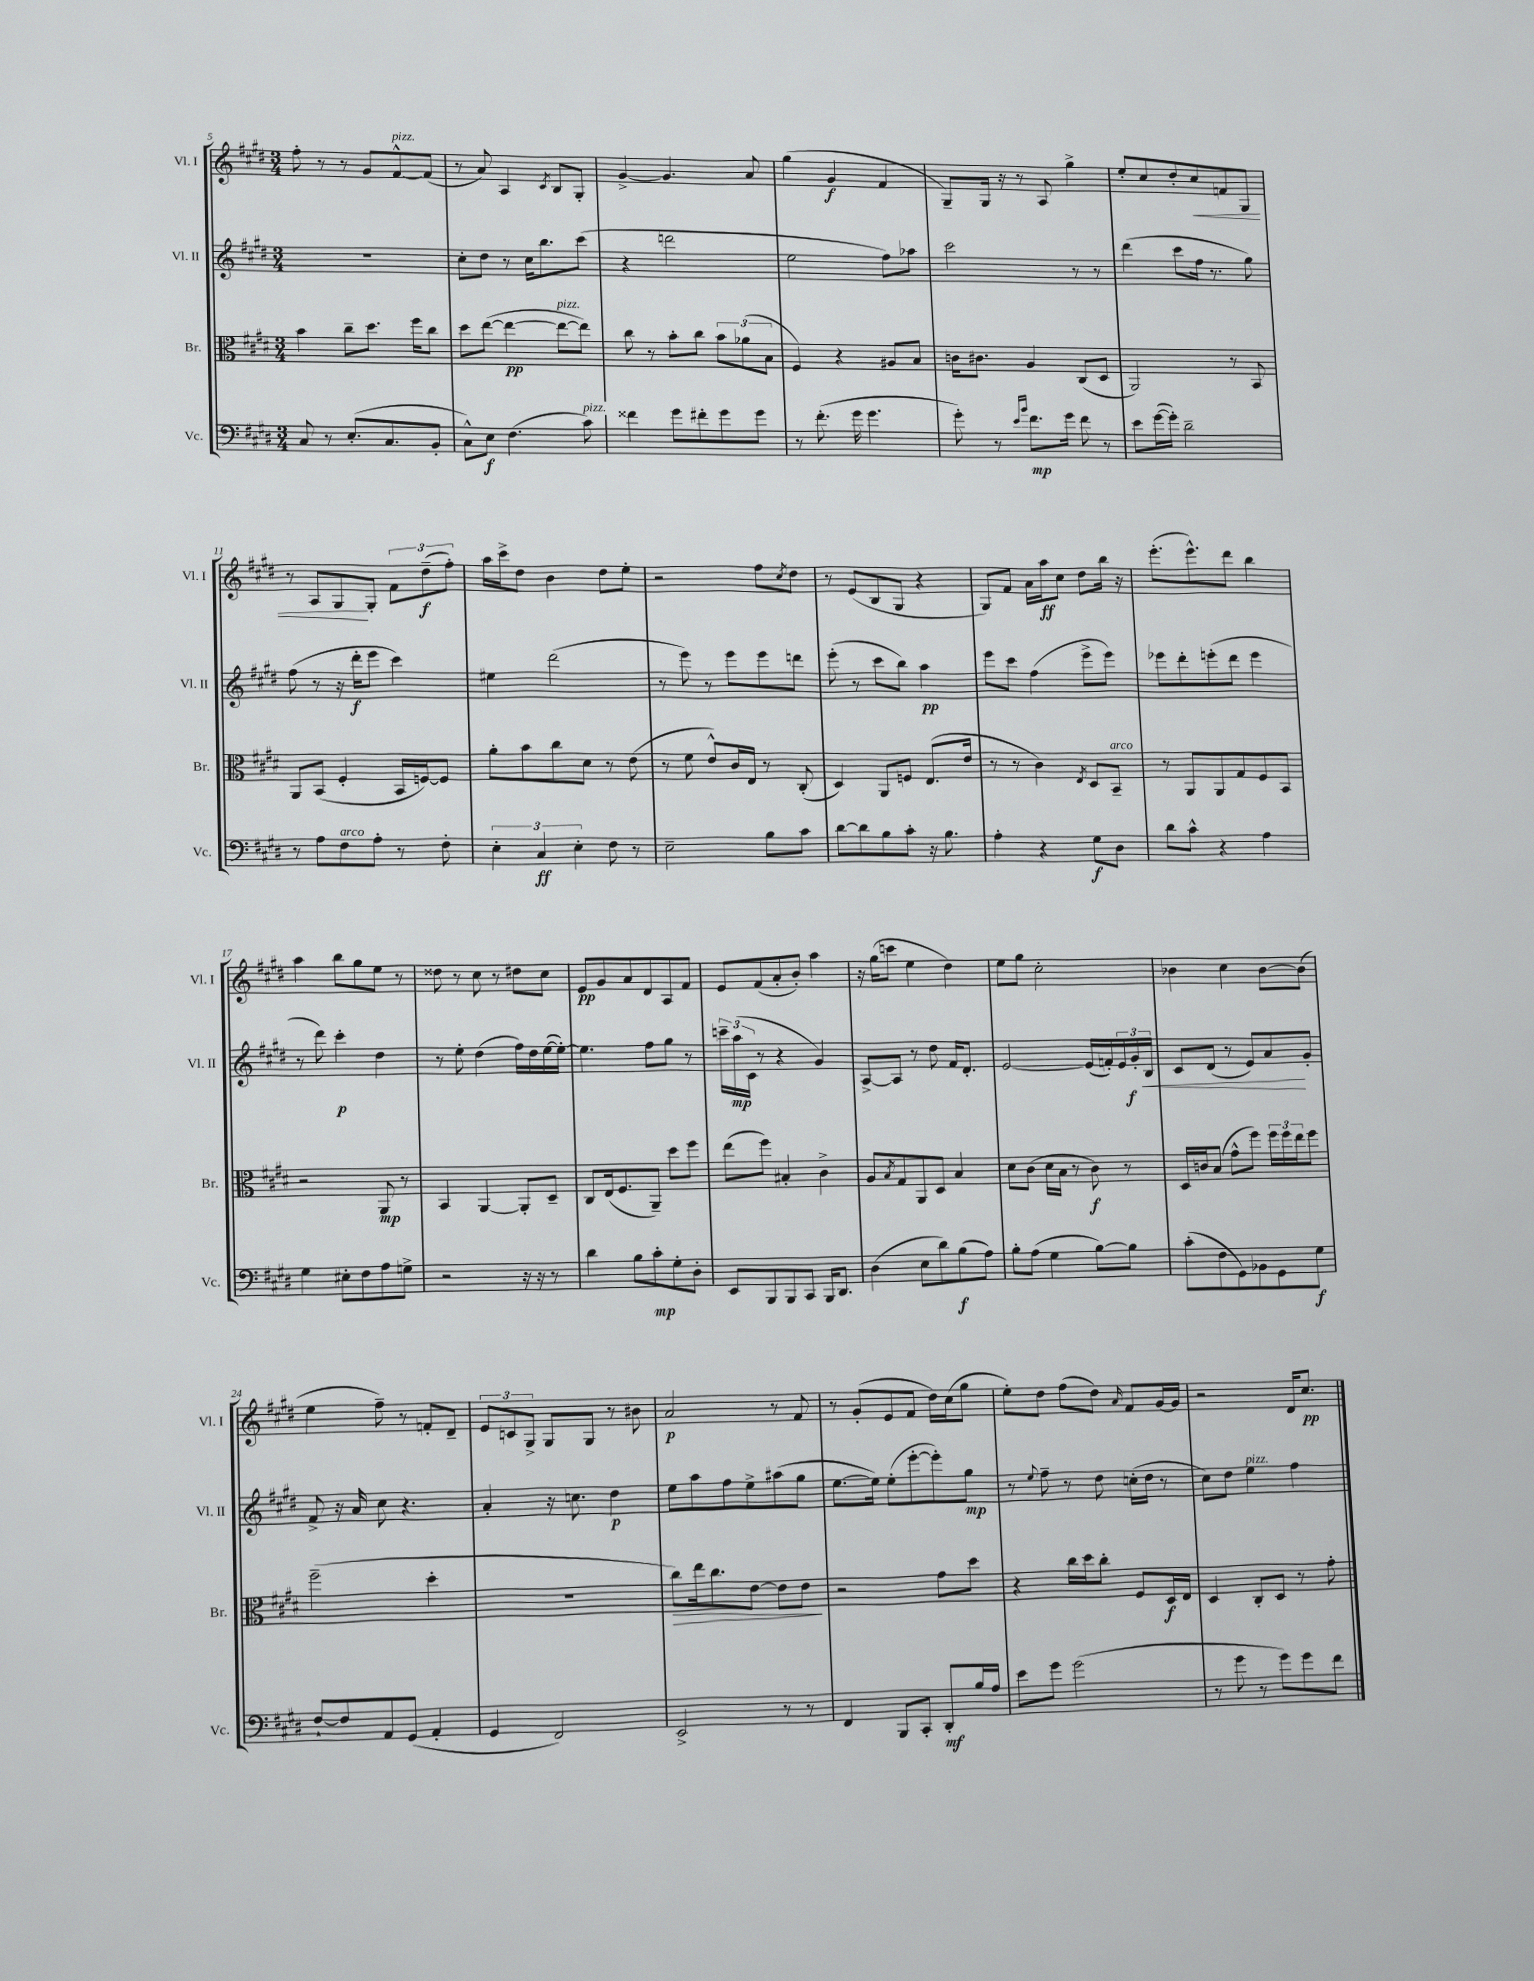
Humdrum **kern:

**kern	**dynam	**kern	**dynam	**kern	**dynam	**kern	**dynam
*part4	*part4	*part3	*part3	*part2	*part2	*part1	*part1
*staff4	*staff4	*staff3	*staff3	*staff2	*staff2	*staff1	*staff1
*I"Vc.	*	*I"Br.	*	*I"Vl. II	*	*I"Vl. I	*
*I'Vc.	*	*I'Br.	*	*I'Vl. II	*	*I'Vl. I	*
*clefF4	*	*clefC3	*	*clefG2	*	*clefG2	*
*k[f#c#g#d#]	*	*k[f#c#g#d#]	*	*k[f#c#g#d#]	*	*k[f#c#g#d#]	*
*M3/4	*	*M3/4	*	*M3/4	*	*M3/4	*
=5	=5	=5	=5	=5	=5	=5	=5
8C#/	.	4b\	.	2.r	.	8ff#'\	.
8r	.	.	.	.	.	8r	.
(8.E'/L	.	8cc#~\L	.	.	.	8r	.
.	.	8.dd#\J	.	.	.	8g#/L	.
8.C#/	.	.	.	.	.	.	.
!	!	!	!	!	!	!LO:TX:a:i:t=pizz.	!
.	.	.	.	.	.	[8f#^^/	.
.	.	16ff#\KL	.	.	.	.	.
8BB'/J	.	8cc#\J	.	.	.	(8f#/J]	.
=6	=6	=6	=6	=6	=6	=6	=6
8C#^^\L)	.	8dd#\L	.	8cc#'\L	.	8r	.
8E\J	f	([8ee\J	.	8dd#\J	.	8a/)	.
(4.F#\	.	4ee\_	pp	8r	.	4A/	.
.	.	.	.	16cc#\KL	.	.	.
.	.	.	.	8.bb\	.	.	.
.	.	.	.	.	.	8qc#/	.
!	!	!LO:TX:a:i:t=pizz.	!	!	!	!	!
.	.	8ee\L_	.	.	.	8B/L	.
!LO:TX:a:i:t=pizz.	!	!	!	!	!	!	!
8c#\)	.	8ee\J])	.	(8ccc#\J	.	8G#'/J	.
=7	=7	=7	=7	=7	=7	=7	=7
4f##X\	.	8cc#\	.	4r	.	[4g#^/	.
.	.	8r	.	.	.	.	.
8g#\L	.	8b'\L	.	2dddn\	.	4.g#/]	.
8f#X'\	.	8cc#\J	.	.	.	.	.
8g#\	.	12b\L	.	.	.	.	.
.	.	(12a-X\	.	.	.	.	.
8g#\J	.	.	.	.	.	8a/	.
.	.	12B\J	.	.	.	.	.
=8	=8	=8	=8	=8	=8	=8	=8
8r	.	4F#/)	.	2ee\	.	(4gg#\	.
(8.f#'\	.	.	.	.	.	.	.
.	.	4r	.	.	.	4g#/	f
16g#\	.	.	.	.	.	.	.
4.g#\	.	.	.	.	.	.	.
.	.	8A#X/L	.	8ff#\L)	.	4f#/	.
.	.	8B/J	.	8aa-X\J	.	.	.
=9	=9	=9	=9	=9	=9	=9	=9
8g#'\)	.	16cn\KL	.	2ccc#\	.	8G#~/L)	.
.	.	8.c#X\J	.	.	.	.	.
8r	.	.	.	.	.	16G#/Jk	.
.	.	.	.	.	.	16r	.
16qqe/LL	.	.	.	.	.	.	.
16qqb/JJ	.	.	.	.	.	.	.
8.f#\L	mp	4A/	.	.	.	8r	.
.	.	.	.	.	.	8A/	.
16g#\Jk	.	.	.	.	.	.	.
8f#\	.	(8C#/L	.	8r	.	4gg#^\	.
8r	.	8D#/J	.	8r	.	.	.
=10	=10	=10	=10	=10	=10	=10	=10
8e\L	.	2AA/)	.	(4ddd#\	.	8ee'/L	.
([16g#\L	.	.	.	.	.	8cc#/	.
16g#'\JJ])	.	.	.	.	.	.	.
2d#~\	.	.	.	8ccc#\L	.	8dd#'/	.
!	!	!	!	!	!	!	!LO:HP:b
.	.	.	.	16ff#\Jk	.	8cc#/	<
.	.	.	.	8.r	.	.	.
.	.	8r	.	.	.	8fn/	.
.	.	8BB/	.	8gg#\)	.	8G#/J	.
!!LO:LB:g=z
=11	=11	=11	=11	=11	=11	=11	=11
8r	.	8AA/L	.	(8ff#\	.	8r	.
8A\L	.	(8BB/J	.	8r	.	8A/L	.
!LO:TX:a:i:t=arco	!	!	!	!	!	!	!
8F#\	.	4F#'/	.	16r	.	8G#/	.
.	.	.	.	16ddd#'\KL	f	.	.
8A'\J	.	.	.	8eee\J	.	8G#'/J	[
8r	.	16BB/LL	.	4ccc#\)	.	12f#\L	.
.	.	[16Fn/J)	.	.	.	.	.
.	.	.	.	.	.	(12dd#~\	f
8F#'\	.	8F/J]	.	.	.	.	.
.	.	.	.	.	.	12ff#'\J)	.
=12	=12	=12	=12	=12	=12	=12	=12
6E'\	.	8a'\L	.	4ee#X\	.	16aa\LL	.
.	.	.	.	.	.	16ccc#^\J	.
.	.	8b\	.	.	.	8dd#\J	.
6C#/	ff	.	.	.	.	.	.
.	.	8cc#\	.	(2ddd#\	.	4b\	.
6E'\	.	.	.	.	.	.	.
.	.	8d#\J	.	.	.	.	.
8F#\	.	8r	.	.	.	8dd#\L	.
8r	.	(8e\	.	.	.	8ee'\J	.
=13	=13	=13	=13	=13	=13	=13	=13
2E~\	.	8r	.	8r	.	2r	.
.	.	8f#\	.	8eee\)	.	.	.
.	.	8e^^/L)	.	8r	.	.	.
.	.	16c#/L	.	8eee\L	.	.	.
.	.	16E/JJ	.	.	.	.	.
8B\L	.	8r	.	8eee\	.	8ff#\L	.
.	.	.	.	.	.	8qcc#/	.
8c#\J	.	(8C#'/	.	8dddn\J	.	8dd#\J	.
=14	=14	=14	=14	=14	=14	=14	=14
[8d#\L	.	4D#/)	.	(8eee'\	.	8r	.
8d#\]	.	.	.	8r	.	(8e/L	.
8B\	.	8AA/L	.	8ccc#\L	.	8B/	.
8c#'\J	.	8Fn/J	.	8bb\J)	.	8G#/J	.
16r	.	(8.E/L	.	4aa\	pp	4r	.
8.B\	.	.	.	.	.	.	.
.	.	16e/Jk	.	.	.	.	.
=15	=15	=15	=15	=15	=15	=15	=15
4A'\	.	8r	.	8eee\L	.	8G#/L)	.
.	.	8r	.	8ccc#\J	.	8f#/J	.
4r	.	4c#\)	.	(4ff#\	.	16a\LL	.
.	.	.	.	.	.	16aa\J	ff
.	.	.	.	.	.	8cc#\J	.
.	.	8qE/	.	.	.	.	.
8G#\L	f	8D#/L	.	8eee^\L	.	8dd#\L	.
!	!	!LO:TX:a:i:t=arco	!	!	!	!	!
8D#\J	.	8BB~/J	.	8eee\J)	.	16bb\Jk	.
.	.	.	.	.	.	16r	.
=16	=16	=16	=16	=16	=16	=16	=16
8d#\L	.	8r	.	8eee-X\L	.	(8.eee'\L	.
8c#^^\J	.	8AA/L	.	8ddd#'\	.	.	.
.	.	.	.	.	.	8.eee^^\)	.
4r	.	8AA/	.	(8eeen'\	.	.	.
.	.	8G#/	.	8ddd#\J	.	8ddd#\J	.
4A\	.	8F#/	.	4eee\	.	4bb\	.
.	.	8BB/J	.	.	.	.	.
!!LO:LB:g=z
=17	=17	=17	=17	=17	=17	=17	=17
4G#\	.	2r	.	8r	.	4aa\	.
.	.	.	.	8ddd#\)	.	.	.
8E#X'\L	.	.	.	4ccc#'\	p	8bb\L	.
8F#\	.	.	.	.	.	8gg#\	.
8A\	.	8AA/	mp	4dd#\	.	8ee\J	.
8Gn^\J	.	8r	.	.	.	8r	.
=18	=18	=18	=18	=18	=18	=18	=18
2r	.	4BB/	.	8r	.	8dd##X\	.
.	.	.	.	8ee'\	.	8r	.
.	.	[4AA/	.	(4dd#\	.	8cc#\	.
.	.	.	.	.	.	8r	.
16r	.	8AA'/L]	.	16ff#\LL)	.	8dd#X\L	.
16r	.	.	.	16dd#\	.	.	.
8r	.	8D#~/J	.	([16ee\	.	8cc#\J	.
.	.	.	.	16ee'\JJ_)	.	.	.
=19	=19	=19	=19	=19	=19	=19	=19
4d#\	.	8C#/L	.	4.ee\]	.	8e/L	pp
.	.	(16E/k	.	.	.	8g#/	.
.	.	8.F#/	.	.	.	.	.
8B\L	.	.	.	.	.	8a/	.
8c#'\	mp	8AA~/J)	.	8ff#\L	.	8d#/	.
8G#'\	.	8dd#\L	.	8gg#\J	.	8A/	.
8D#'\J	.	8ff#\J	.	8r	.	8f#/J	.
=20	=20	=20	=20	=20	=20	=20	=20
8EE/L	.	(8ee\L	.	24cccn~\LL	.	8e/L	.
.	.	.	.	(24aa\	mp	.	.
.	.	.	.	24c#\JJ	.	.	.
8BBB/	.	8ff#\J)	.	8r	.	(8f#/	.
8BBB/	.	4B#X'/	.	4r	.	8a'/	.
8CC#/J	.	.	.	.	.	8b'/J)	.
16BBB/KL	.	4c#^\	.	4g#/)	.	4aa\	.
8.DD#/J	.	.	.	.	.	.	.
=21	=21	=21	=21	=21	=21	=21	=21
(4D#\	.	8A/L	.	[8A^/L	.	16r	.
.	.	.	.	.	.	(16gg#\KL	.
.	.	8qB/	.	.	.	.	.
.	.	8G#/	.	8A/J]	.	8cccn\J	.
8E\L	.	8AA/	.	8r	.	4ee\	.
8d#\)	.	8D#/J	.	8dd#\	.	.	.
(8B\	f	4B/	.	16f#/KL	.	4dd#\)	.
.	.	.	.	8.d#'/J	.	.	.
8A\J)	.	.	.	.	.	.	.
=22	=22	=22	=22	=22	=22	=22	=22
8B'\L	.	8d#\L	.	[2e/	.	8ee\L	.
(8A\J	.	(8c#\J	.	.	.	8gg#\J	.
4G#\	.	16d#\LL	.	.	.	2cc#'\	.
.	.	16B\JJ	.	.	.	.	.
.	.	8r	.	.	.	.	.
[8B\L)	.	8c#\)	f	(16e/LL]	.	.	.
.	.	.	.	16fn'/)	.	.	.
8B\J]	.	8r	.	24e/	.	.	.
.	.	.	.	24g#'/	f	.	.
!	!	!	!	!	!LO:HP:b	!	!
.	.	.	.	24B/JJ	<	.	.
=23	=23	=23	=23	=23	=23	=23	=23
(8c#'\L	.	16D#/LL	.	8c#/L	.	4b-X\	.
.	.	16cn/J	.	.	.	.	.
8F#\	.	(8B/J	.	(8d#/J	.	.	.
8GG#\)	.	8g#^^\L	.	8r	.	4cc#\	.
8BB-X\	.	8ff#\J)	.	8e/L)	.	.	.
8GG#\	.	24ff#\LL	.	8a/	.	[8b-\L	.
.	.	24ff#\	.	.	.	.	.
.	.	24ee\J	.	.	.	.	.
8G#\J	f	8ff#\J	.	8g#'/J	[	(8b-\J]	.
!!LO:LB:g=z
=24	=24	=24	=24	=24	=24	=24	=24
[8F#`/L	.	(2ff#~\	.	8f#^/	.	4ee\	.
8F#/]	.	.	.	16r	.	.	.
.	.	.	.	16a/	.	.	.
8AA/	.	.	.	8cc#\	.	8ff#~\)	.
(8GG#/J	.	.	.	4.r	.	8r	.
4AA'/	.	4dd#'\	.	.	.	8fn'/L	.
.	.	.	.	.	.	8d#~/J	.
=25	=25	=25	=25	=25	=25	=25	=25
4GG#/	.	2.r	.	4a'/	.	12e/L	.
.	.	.	.	.	.	12cn/	.
.	.	.	.	.	.	12G#^/J	.
2FF#/)	.	.	.	16r	.	8G#/L	.
.	.	.	.	8.ccn\	.	.	.
.	.	.	.	.	.	8G#/J	.
.	.	.	.	4dd#\	p	8r	.
.	.	.	.	.	.	8b#X\	.
=26	=26	=26	=26	=26	=26	=26	=26
!	!	!	!LO:HP:b	!	!	!	!
2EE^/	.	8cc#\L)	>	8ee\L	.	2a/	p
.	.	16ee\k	.	8aa\	.	.	.
.	.	8.cc#\	.	.	.	.	.
.	.	.	.	8ff#\	.	.	.
.	.	[8e\J	.	8ee^\	.	.	.
8r	.	8e\L]	.	(8aa#X\	.	8r	.
8r	.	8e\J	.	8gg#\J	.	8f#/	.
.	.	.	]	.	.	.	.
=27	=27	=27	=27	=27	=27	=27	=27
4FF#/	.	2r	.	[8.ee\L	.	8r	.
.	.	.	.	.	.	(8g#'/L	.
.	.	.	.	16ee\Jk])	.	.	.
8BBB/L	.	.	.	(8ee'\L	.	8e/	.
8CC#'/J	.	.	.	[8eee'\	.	8f#/J	.
8DD#'/L	mf	8g#\L	.	8eee'\])	.	16dd#\LL)	.
.	.	.	.	.	.	(16cc#\J	.
16B/L	.	8dd#\J	.	8gg#\J	mp	8gg#\J	.
16A/JJ	.	.	.	.	.	.	.
=28	=28	=28	=28	=28	=28	=28	=28
8e\L	.	4r	.	8r	.	8ee'\L)	.
.	.	.	.	8qqee/	.	.	.
8g#\J	.	.	.	8ff#~\	.	8dd#\J	.
(2g#\	.	16cc#\LL	.	8r	.	(8ff#\L	.
.	.	16dd#\J	.	.	.	.	.
.	.	8cc#'\J	.	8dd#\	.	8dd#\J)	.
.	.	.	.	.	.	16qqa/	.
.	.	8F#/L	.	(16ccn'\LL	.	8f#/L	.
.	.	.	.	16dd#\JJ	.	.	.
.	.	16D#/L	f	8r	.	[16g#/L	.
.	.	16E/JJ	.	.	.	16g#/JJ]	.
=29	=29	=29	=29	=29	=29	=29	=29
8r	.	4D#/	.	8cc#\L)	.	2r	.
8g#\	.	.	.	8dd#\J	.	.	.
!	!	!	!	!LO:TX:a:i:t=pizz.	!	!	!
8r	.	8C#'/L	.	4ee\	.	.	.
8g#\L)	.	8D#/J	.	.	.	.	.
8g#\	.	8r	.	4ff#\	.	16d#/KL	.
.	.	.	.	.	.	8.cc#/J	pp
8f#\J	.	8g#'\	.	.	.	.	.
==	==	==	==	==	==	==	==
*-	*-	*-	*-	*-	*-	*-	*-
